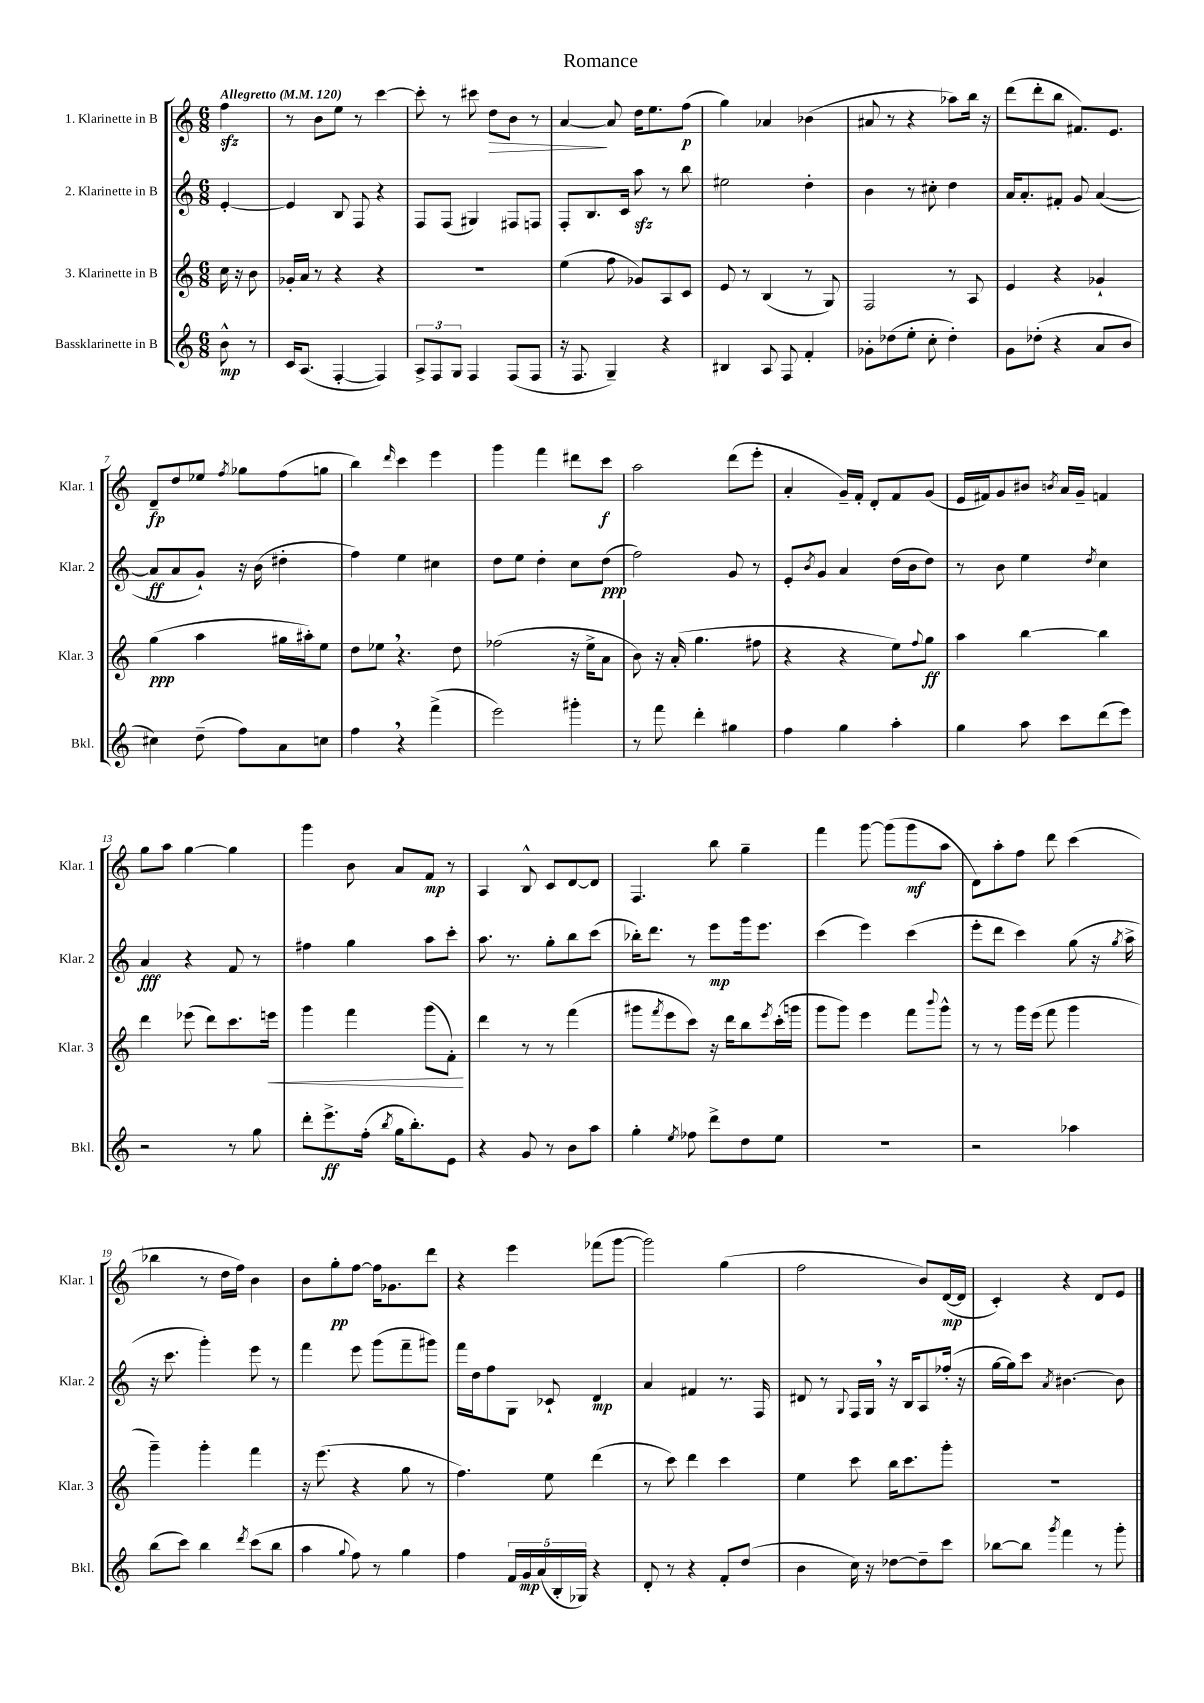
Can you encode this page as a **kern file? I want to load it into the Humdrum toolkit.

**kern	**kern	**kern	**kern
*staff4	*staff3	*staff2	*staff1
*clefG2	*clefG2	*clefG2	*clefG2
*k[]	*k[]	*k[]	*k[]
*M6/8	*M6/8	*M6/8	*M6/8
*MM120	*MM120	*MM120	*MM120
8b^^\	16cc\	[4e'/	4ff\
.	16r	.	.
8r	8b\	.	.
=	=	=	=
16c/LK	16g-'/LL	4e/]	8r
(8.A/J	16a/JJ	.	.
.	8r	.	8b\L
[4F'/	4r	8B/	8ee\J
.	.	8F/	8r
4F/])	4r	4r	[4ccc\
=	=	=	=
12A^/L	2.r	8F/L	8ccc'\]
12F/	.	.	.
.	.	(8F/J	8r
12G/J	.	.	.
4F/	.	4G#/)	8ccc#\
.	.	.	8dd\L
(8F/L	.	8F#/L	8b\J
8F/J	.	8F/J	8r
=	=	=	=
16r	(4ee\	8F'/L	[4a/
8.F/	.	.	.
.	.	8.B/	.
4G~/)	8ff\	.	8a/]
.	.	16c/Jk	.
.	8g-/L)	8aa\	16dd\LK
.	.	.	8.ee\
4r	8A/	8r	.
.	8c/J	8bb\	(8ff\J
=	=	=	=
4B#/	8e/	2ee#\	4gg\)
.	8r	.	.
8A/	(4B/	.	4a-/
8F/	.	.	.
4f'/	8r	4dd'\	(4b-\
.	8G/)	.	.
=	=	=	=
8g-'\L	2F/	4b\	8a#/
(8dd-\	.	.	8r
8ee'\J	.	8r	4r
8cc'\	.	8cc#'\	.
4dd-'\)	8r	4dd\	8aa-\L)
.	8A/	.	16bb\Jk
.	.	.	16r
=	=	=	=
8g\L	4e/	16a/LK	(8ddd\L
.	.	8.a'/	.
(8dd-'\J	.	.	8ddd'\
4r	4r	8f#'/J	8bb\J
.	.	8g/	8.f#/L)
8a/L	4g-`/	([4a/	.
.	.	.	8.e/J
8b/J	.	.	.
=	=	=	=
4cc#\)	(4gg\	8a/]L	8d~/L
.	.	8a/	8dd/
(8dd~\	4aa\	8g`/J)	8ee-/J
.	.	.	8qff/
8ff\L)	.	16r	8gg-\L
.	.	(16b\	.
8a\	16gg#\LL	4dd#'\	(8ff\
.	16aa#'\J)	.	.
8cc\J	8ee\J	.	8gg\J
=	=	=	=
4ff\	8dd\L	4ff\)	4bb\)
.	8ee-\J	.	.
.	.	.	16qqddd/
4r	4.r	4ee\	4ccc\
(4fff^\	.	4cc#\	4eee\
.	8dd\	.	.
=	=	=	=
2eee\)	(2ff-\	8dd\L	4ggg\
.	.	8ee\J	.
.	.	4dd'\	4fff\
4ggg#'\	16r	8cc\L	8ddd#\L
.	16ee^\LK	.	.
.	8a\J	(8dd\J	8ccc\J
=	=	=	=
8r	8b\)	2ff\)	2aa\
8fff\	16r	.	.
.	(16a'/	.	.
4ddd'\	4.gg\	.	.
4gg#\	.	8g/	(8ddd\L
.	8ff#\	8r	8eee'\J
=	=	=	=
4ff\	4r	8e'/L	4a'/
.	.	8qb/	.
.	.	8g/J	.
4gg\	4r	4a/	16g~/LL)
.	.	.	16f'/JJ
.	.	.	8d'/L
4aa'\	8ee\L)	(16dd\LL	8f/
.	.	16b\J	.
.	8qqff/	.	.
.	8gg\J	8dd\J)	(8g/J
=	=	=	=
4gg\	4aa\	8r	16e/LL
.	.	.	16f#/J)
.	.	8b\	8g/
8aa\	[4bb\	4ee\	8b#/J
.	.	.	8qb/
8ccc\L	.	.	16a/LL
.	.	.	16g~/JJ
.	.	8qdd/	.
(8ddd\	4bb\]	4cc\	4f/
8eee\J)	.	.	.
=	=	=	=
2r	4ddd\	4a/	8gg\L
.	.	.	8aa\J
.	(8eee-\	4r	[4gg\
.	8ddd\L)	.	.
8r	8.ccc\	8f/	4gg\]
8gg\	.	8r	.
.	16eee\Jk	.	.
=	=	=	=
8ddd'\L	4ggg\	4ff#\	4ggg\
8.eee^\	.	.	.
.	4fff\	4gg\	8b\
(16ff'\Jk	.	.	.
8qbb/	.	.	.
16gg\LK	.	.	8a/L
8.bb'\)	.	.	.
.	(8ggg\L	8aa\L	8f/J
8e\J	8f'\J)	8ccc'\J	8r
=	=	=	=
4r	4ddd\	8.aa\	4A/
.	.	8.r	.
8g/	8r	.	8B^^/
8r	8r	8gg'\L	8c/L
8b\L	(4fff\	8bb\	[8d/
8aa\J	.	(8ccc\J	8d/]J
=	=	=	=
4gg'\	8ggg#\L	16bb-'\LK)	4.F/
.	.	8.ddd\J	.
.	8qfff/	.	.
.	8eee\	.	.
8qee/	.	.	.
8ff-\	8ccc\J)	8r	.
8ddd^\L	16r	8eee\L	8bb\
.	16ddd\LK	.	.
8dd\	8bb\	16ggg\k	4gg~\
.	.	8.eee\J	.
.	8qeee/	.	.
8ee\J	(16ccc'\L	.	.
.	16ggg\JJ	.	.
=	=	=	=
2.r	8ggg\L	(4ccc\	4fff\
.	8ggg\J)	.	.
.	4eee\	4eee\)	[8ggg\
.	.	.	(8ggg\]L
.	8fff\L	(4ccc\	8ggg\
.	8qqbbb/	.	.
.	8ggg^^\J	.	8aa\J
=	=	=	=
2r	8r	8eee'\L	8d\L)
.	8r	8ddd\J	8aa'\
.	16ggg\LL	4ccc\)	8ff\J
.	(16eee\JJ	.	.
.	8fff\	.	8ddd\
4aa-\	4ggg\	(8gg\	(4ccc\
.	.	16r	.
.	.	8qgg/	.
.	.	16aa^\	.
=	=	=	=
(8bb\L	4ggg~\)	16r	4bb-\
.	.	8.ccc\	.
8ccc\J)	.	.	.
4bb\	4ggg'\	4ggg'\)	8r
.	.	.	16dd\LL
.	.	.	16ff\JJ)
8qddd/	.	.	.
(8ccc\L	4fff\	8eee\	4b\
8bb\J	.	8r	.
=	=	=	=
4aa\	16r	4fff\	8b\L
.	(8.eee\	.	.
.	.	.	8gg'\
8qqgg/	.	.	.
8ff\)	4r	8eee\	[8ff\J
8r	.	(8ggg\L	16ff\]LK
.	.	.	8.g-\
4gg\	8gg\	8fff~\	.
.	8r	8ggg#\J)	8ddd\J
=	=	=	=
4ff\	4.ff\)	16fff\LL	4r
.	.	16dd\J	.
.	.	8ff\	.
20f/LL	.	8G\J	4eee\
20g/	.	.	.
(20a/	.	.	.
.	8ee\	8c-`/	.
20B'/	.	.	.
20G-/JJ)	.	.	.
4r	(4ddd\	4d/	(8fff-\L
.	.	.	[8ggg\J
=	=	=	=
8d'/	8r	4a/	2ggg\])
8r	8ccc\)	.	.
4r	4ddd\	4f#/	.
8f'/L	4ccc\	8.r	(4gg\
(8dd/J	.	.	.
.	.	16F/	.
=	=	=	=
4b\	4ee\	8d#/	2ff\
.	.	8r	.
.	.	8qqG/	.
16cc\)	8ccc\	16F/LL	.
16r	.	16G/JJ	.
[8dd-\L	16bb\LK	16r	.
.	8.ccc\	16B/LK	.
8dd-~\]	.	8A/	8b/L)
8ccc\J	8ggg'\J	(16ff-'/Jk	([16d/L
.	.	16r	16d/]JJ
=	=	=	=
[8bb-\L	2.r	[16gg\LL	4c'/)
.	.	16gg\]J)	.
8bb-\]J	.	8ccc\J	.
8qggg/	.	8qa/	.
4fff\	.	[4.b#\	4r
8r	.	.	8d/L
8ggg'\	.	8b#\]	8e/J
==	==	==	==
*-	*-	*-	*-
